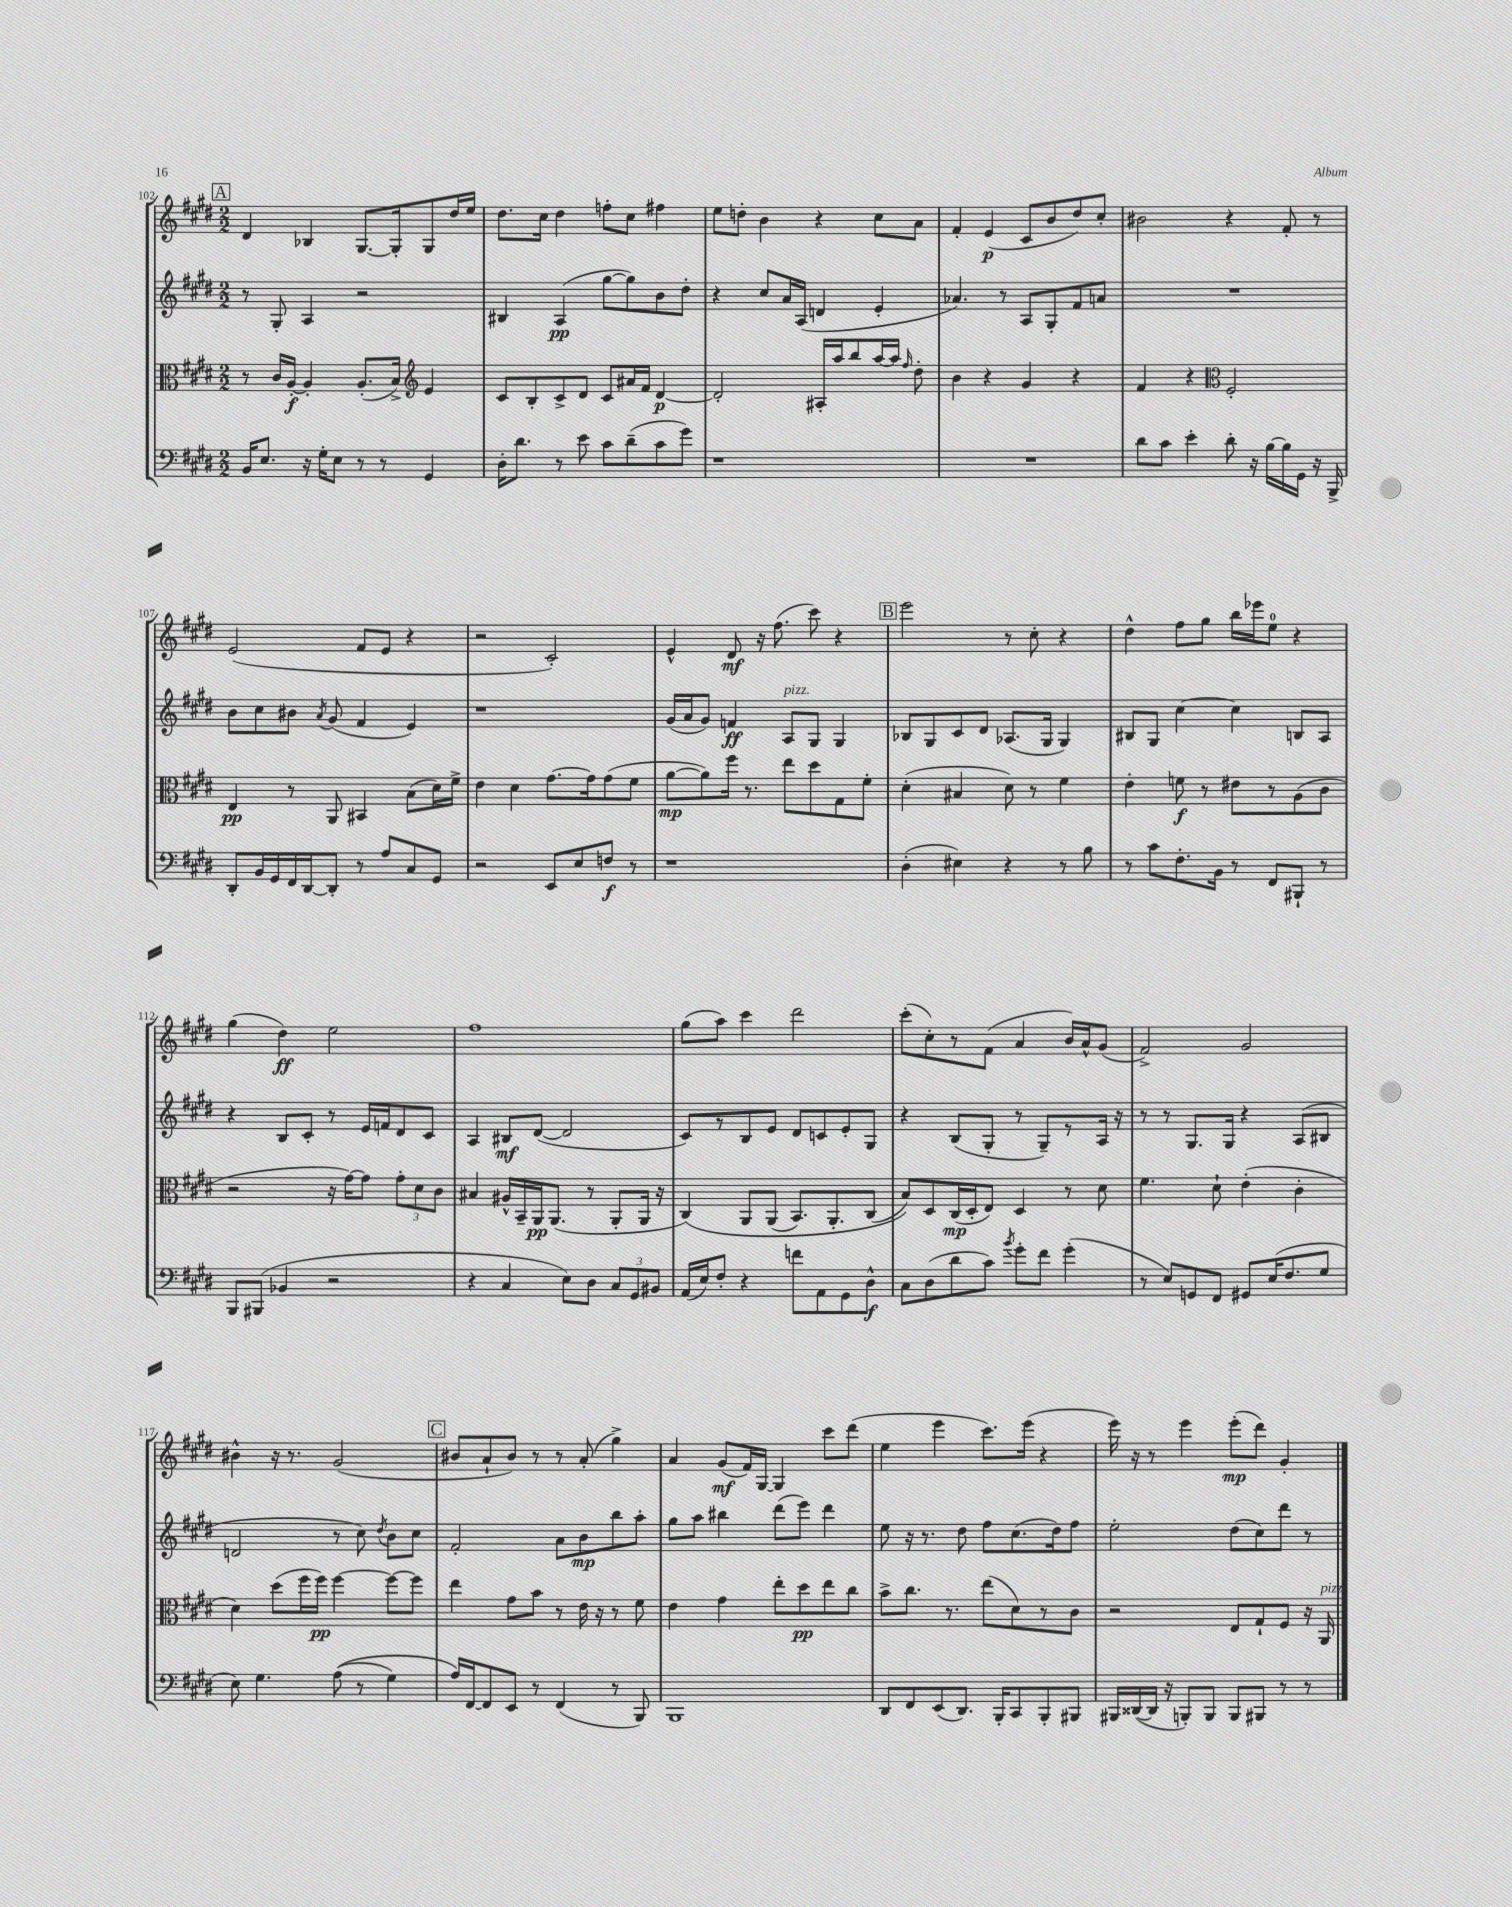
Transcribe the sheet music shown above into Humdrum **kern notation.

**kern	**kern	**kern	**kern
*staff4	*staff3	*staff2	*staff1
*clefF4	*clefC3	*clefG2	*clefG2
*k[f#c#g#d#]	*k[f#c#g#d#]	*k[f#c#g#d#]	*k[f#c#g#d#]
*M2/2	*M2/2	*M2/2	*M2/2
16BB	8r	8r	4d#
8.E	.	.	.
.	16c#	8G#'	.
.	[16A'	.	.
16r	4A']	4A	4B-
16G#'	.	.	.
8E	.	.	.
8r	(8.A'	2r	[8.G#
8r	.	.	.
.	16B^)	.	16G#']
*	*clefG2	*	*
4GG#	4e	.	8G#
.	.	.	16dd#
.	.	.	16ee
=	=	=	=
16D#'	8c#	4B#	8.dd#
8.d#	.	.	.
.	8B'	.	.
.	.	.	16cc#
8r	8c#^	(4A	4dd#
8e	8d#	.	.
8c#	8c#	[8gg#	8ff'
(8d#~	16a#	8gg#])	8cc#
.	16f#	.	.
8c#	[4d#	8b	4ff#
8g#)	.	8dd#'	.
=	=	=	=
1r	2d#']	4r	8ee
.	.	.	8dd'
.	.	8cc#	4b
.	.	16a	.
.	.	(16A	.
.	16A#'	4d	4r
.	16aa	.	.
.	8bb	.	.
.	[16aa	4e'	8cc#
.	16aa]	.	.
.	16qqff#	.	.
.	8dd#'	.	8a
=	=	=	=
1r	4b	4.a-)	4f#'
.	4r	.	(4e
.	.	8r	.
.	4g#	8A	8c#
.	.	8G#'	8b
.	4r	8f#	8dd#)
.	.	8a	8cc#'
=	=	=	=
8d#	4f#	1r	2b#
8c#	.	.	.
4e'	4r	.	.
*	*clefC3	*	*
8d#'	2F#'	.	4r
16r	.	.	.
[16B	.	.	.
16B]	.	.	8f#'
16GG#	.	.	.
16r	.	.	8r
16BBB^	.	.	.
=	=	=	=
8DD#'	4E	8b	(2e
16BB	.	8cc#	.
16GG#	.	.	.
16FF#	8r	8b#	.
[16DD#	.	.	.
.	.	8qa	.
8DD#']	8AA	(8g#	.
8r	4BB#	4f#	8f#
8A	.	.	8e
8C#	(8B	4e)	4r
8GG#	16d#)	.	.
.	16f#^	.	.
=	=	=	=
2r	4e	1r	2r
.	4d#	.	.
8EE	[8.g#	.	2c#')
8E	.	.	.
.	16g#]	.	.
8F	(8g#	.	.
8r	8f#	.	.
=	=	=	=
1r	[8a	(16g#	4e^^
.	.	16a	.
.	8a])	8g#)	.
.	16ff#	4f	8d#
.	8.r	.	.
.	.	.	16r
.	.	.	(8.ff#
.	8ee	8A	.
.	8dd#	8G#	8ccc#)
.	8G#	4G#	4r
.	8f#'	.	.
=	=	=	=
(4D#'	(4d#'	8B-	2eee
.	.	8G#	.
4E#)	4B#	8c#	.
.	.	8d#	.
4r	8d#)	(8.A-	8r
.	8r	.	8cc#'
.	.	16G#	.
8r	4f#	4G#)	4r
8B	.	.	.
=	=	=	=
8r	4e'	8B#	4dd#^^
8c#	.	8G#	.
8.F#'	8f	[4cc#	8ff#
.	8r	.	8gg#
16BB	.	.	.
8r	8e#	4cc#]	16bb
.	.	.	16eee-
8FF#	8r	.	8ee
8BBB#`	(8A	8B	4r
8r	8c#	8A	.
=	=	=	=
8BBB	2r	4r	(4gg#
(8BBB#	.	.	.
4BB-	.	8B	4dd#)
.	.	8c#'	.
2r	16r	8r	2ee
.	[16g#)	.	.
.	8g#]	16e	.
.	.	16f	.
.	12g#'	8d#	.
.	12d#	.	.
.	.	8c#	.
.	12c#	.	.
=	=	=	=
4r	4B#	4A	1ff#
4C#	16A#^^	8B#	.
.	16BB~	.	.
.	16AA	([8d#	.
.	(8.AA	.	.
8E)	.	2d#]	.
8D#	8r	.	.
12C#	8AA'	.	.
12GG#	.	.	.
.	16AA	.	.
12BB#	.	.	.
.	16r	.	.
=	=	=	=
(16AA	&(4C#)	8c#)	(8gg#
16E)	.	.	.
8F#'	.	8r	8aa)
4r	8AA	8B	4ccc#
.	(8AA	8e	.
8f	8.BB)	8d#	2ddd#
8AA	.	8c	.
.	8.AA'	.	.
8GG#	.	8e'	.
8D#^^	(8C#	8G#	.
=	=	=	=
8C#	8B)&)	4r	(8ccc#'
(8D#	8D#	.	8cc#')
8d#	(16C#	(8B	8r
.	16D#'	.	.
8c#)	8E)	8G#'	(8f#
8qb	.	.	.
8g#'	4D#	8r	4a
8f#	.	8G#~)	.
(4g#'	8r	8r	16b)
.	.	.	16a^^
.	8d#	16A	(8g#
.	.	16r	.
=	=	=	=
8r	4.f#	8r	2f#^)
8E)	.	8r	.
8GG	.	8.G#	.
8FF#	8d#`	.	.
.	.	16G#	.
8GG#	(4e'	4r	2g#
(16E	.	.	.
8.F#	.	.	.
.	4c#'	(8A	.
8G#	.	8B#	.
=	=	=	=
8E)	4d#)	2d	4b#^^
4.G#	.	.	.
.	(8dd#	.	16r
.	.	.	8.r
.	16ff#	.	.
.	16ff#)	.	.
&((8A	[4ff#	8r	(2g#
8r	.	8cc#)	.
.	.	8qdd#	.
4G#)	8ff#_	8b	.
.	8ff#]	8cc#	.
=	=	=	=
16A&)	4ee	2f#'	8b#
[16FF#	.	.	.
8FF#]	.	.	8a`
8EE	8g#	.	8b#)
8r	8b	.	8r
(4FF#	8r	8a	8r
.	16e	8b	(8a'
.	16r	.	.
8r	8r	8bb	4gg#^)
8BBB)	8f#	8aa'	.
=	=	=	=
1BBB	4e	8gg#	4a
.	.	8aa	.
.	4g#	4bb#	(8g#
.	.	.	16f#)
.	.	.	[16G#
.	8ee'	(8ddd#	4G#]
.	8dd#	8eee)	.
.	8ee	4ddd#	8ccc#
.	8cc#	.	(8ddd#
=	=	=	=
8DD#	8b^	8ee	4ee
8FF#	8.cc#	16r	.
.	.	8.r	.
(8EE	.	.	4eee
.	8.r	.	.
8.DD#)	.	8dd#	.
.	(8ee	8ff#	8.ccc#)
16BBB'	.	.	.
8CC#	8d#)	(8.cc#	.
.	.	.	(16eee
8BBB'	8r	.	4r
.	.	16dd#)	.
8BBB#	8c#	8ff#	.
=	=	=	=
16BBB#	2r	2ee'	16eee)
([16DD##	.	.	16r
16DD##]	.	.	8r
16r	.	.	.
8BBB')	.	.	4eee
8BBB	.	.	.
8BBB	8E	(8dd#	(8eee'
8BBB#	8G#`	8cc#)	8ddd#)
8r	8F#	8ddd#	4g#'
8r	16r	8r	.
.	16AA	.	.
==	==	==	==
*-	*-	*-	*-
